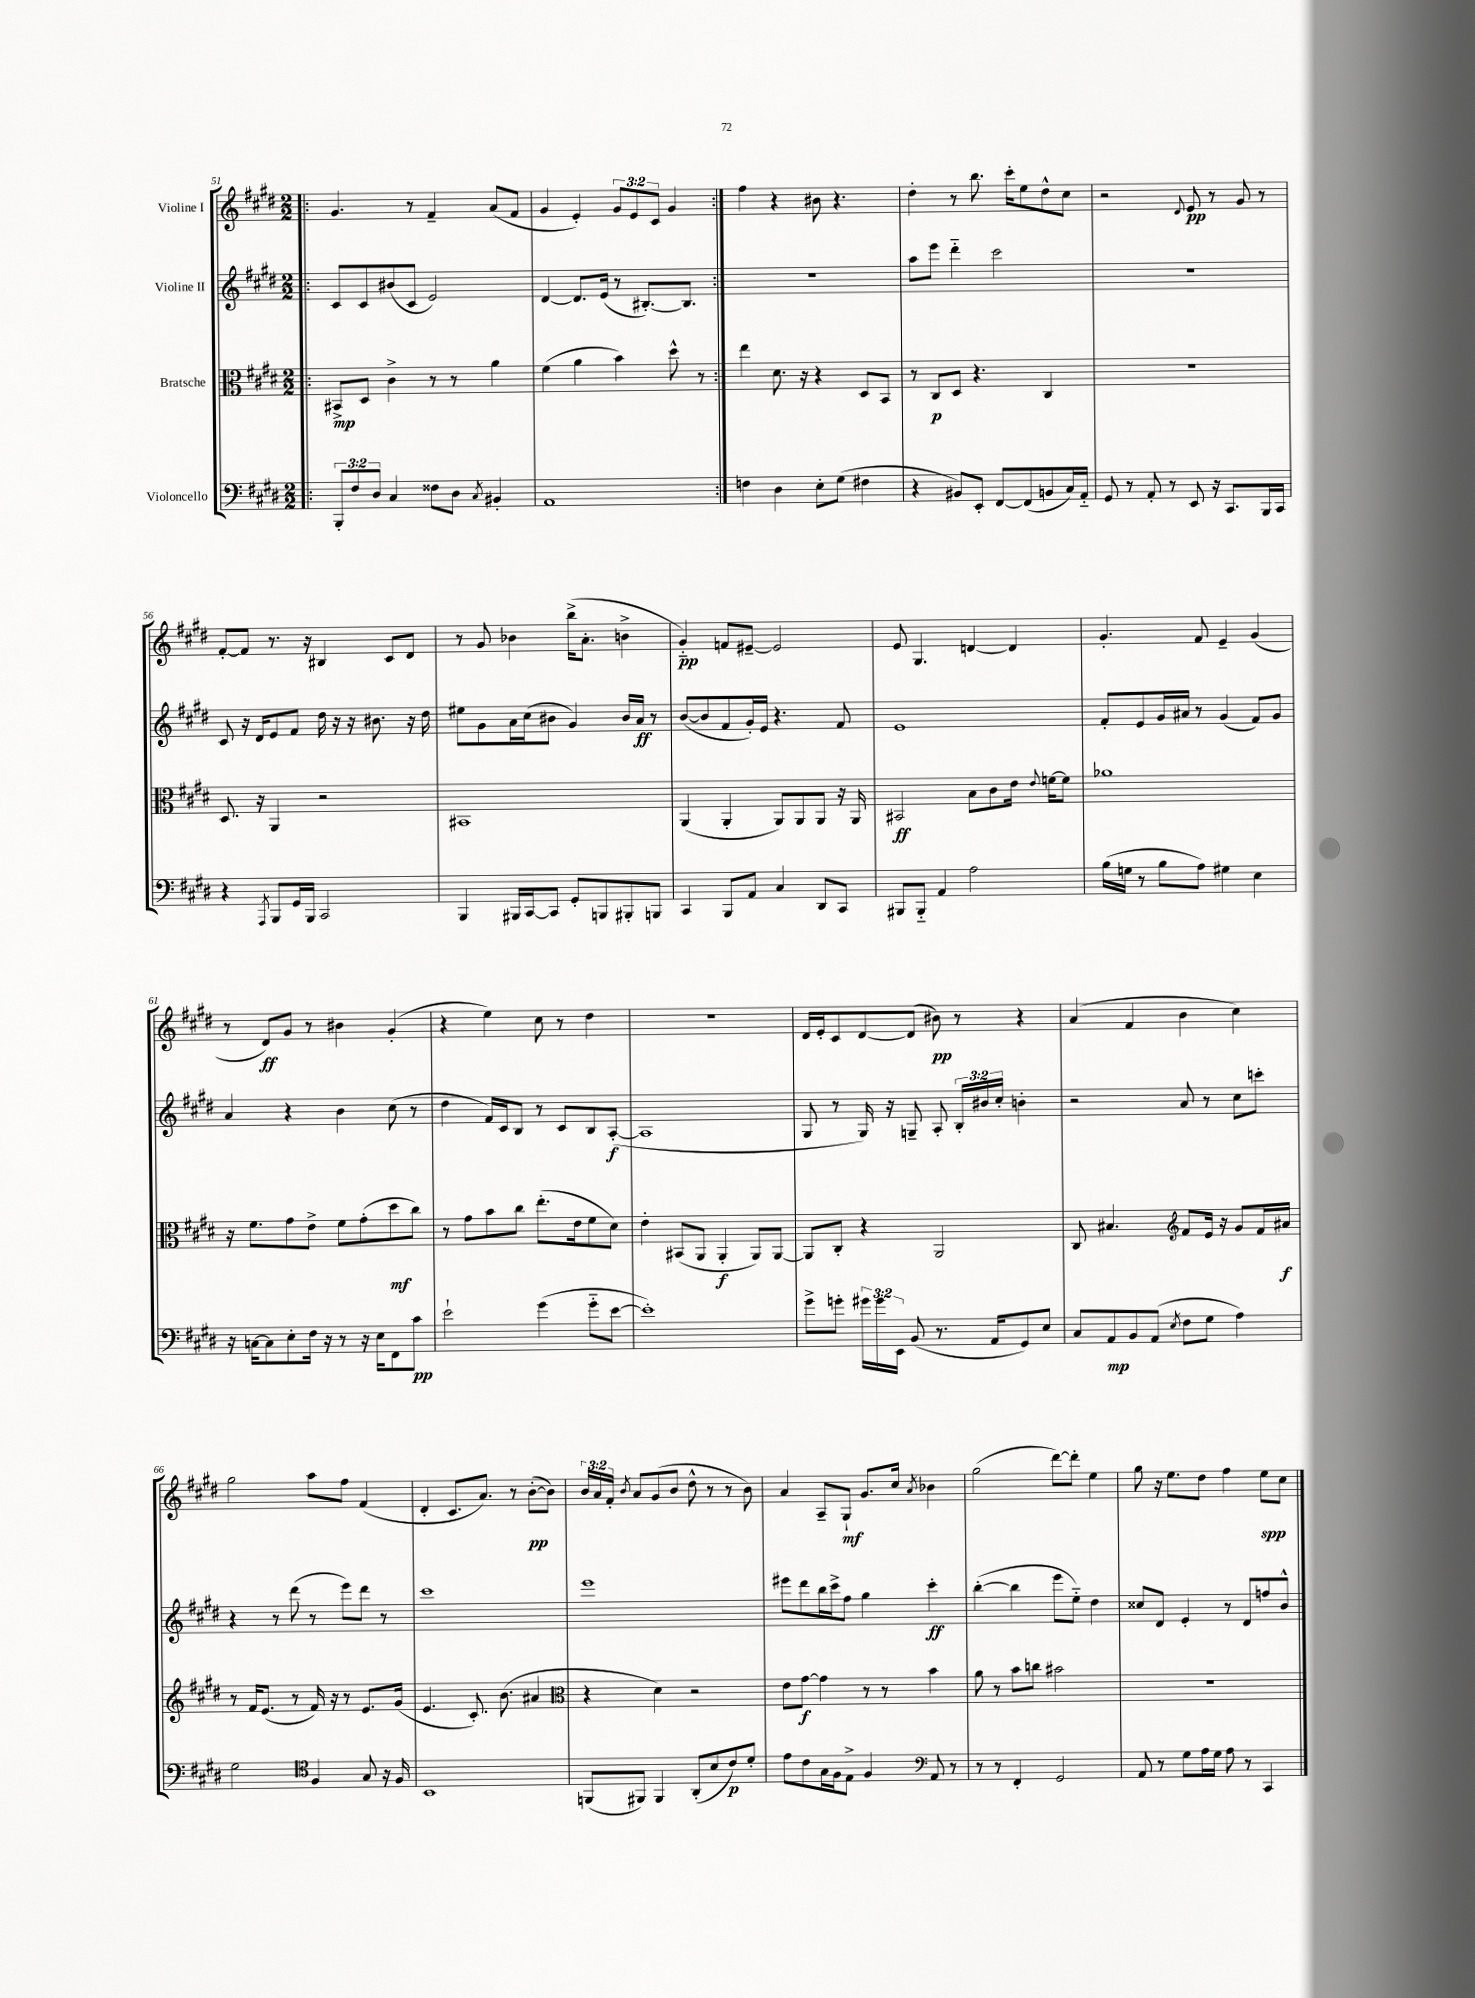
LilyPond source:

<<
\new StaffGroup <<
\new Staff = "s0" \with { instrumentName = "Violine I" } {
    \clef treble \key e \major \numericTimeSignature \time 2/2 \override Staff.TupletNumber.text = #tuplet-number::calc-fraction-text
    \autoBeamOff \repeat volta 2 { \bar ".|:" gis'4. r8 fis'4-- a'8[( fis'8] |
    gis'4 e'4-.) \tuplet 3/2 { gis'8[ e'8 cis'8] } gis'4 | }
    fis''4 r4 bis'8 r4. |
    dis''4-. r8 b''8. cis'''16[-. e''8 dis''8-^ cis''8] |
    r2 \appoggiatura { dis'8 } e'8\pp r8 gis'8 r8 |
    fis'8[~-. fis'8] r8. r16 bis4 cis'8[ dis'8] |
    r8 gis'8 bes'4 b''16[->( a'8.]-. b'4-> |
    gis'4-_\pp) f'8[ eis'8]~-- eis'2 |
    e'8 gis4. d'4~ d'4 |
    gis'4.-. fis'8 e'4-- gis'4( |
    r8 dis'8[\ff) gis'8] r8 bis'4 gis'4-.( |
    r4 e''4) cis''8 r8 dis''4 |
    R1 |
    dis'16[ e'16-. cis'8 dis'8~ dis'8]( bis'8\pp) r8 r4 |
    a'4( fis'4 b'4 cis''4) |
    gis''2 a''8[ fis''8] fis'4( |
    dis'4-. cis'8.[ a'8.]) r8 b'8[~-.\pp( b'8]) |
    \tuplet 3/2 { b'16[ a'16 fis'16]-. } \acciaccatura { b'8 } a'8[ gis'8( b'8] dis''8-^ r8 r8 b'8) |
    a'4 a8[-- gis8]-!\mf gis'8.[ cis''16] \acciaccatura { a'8 } bes'4 |
    gis''2( dis'''8[~) dis'''8]-. e''4 |
    gis''8 r16 e''8.[ dis''8] fis''4 e''8[\spp cis''8] \bar "|." |
}
\new Staff = "s1" \with { instrumentName = "Violine II" } {
    \clef treble \key e \major \numericTimeSignature \time 2/2 \override Staff.TupletNumber.text = #tuplet-number::calc-fraction-text
    \autoBeamOff \repeat volta 2 { \bar ".|:" cis'8[ cis'8 bis'8( cis'8] e'2) |
    dis'4~ dis'8.[ e'16]( r8 bis8.[~-.) bis8.] | }
    R1 |
    a''8[ e'''8] dis'''4-_ cis'''2 |
    R1 |
    cis'8 r16 dis'16[ e'8 fis'8] dis''16 r16 r16 bis'8. r16 dis''16 |
    eis''8[ gis'8 a'16 cis''16( bis'8] gis'4) bis'16[ a'16]\ff r8 |
    b'8[~( b'8 fis'8 gis'16-.) e'16] r4. fis'8 |
    e'1 |
    fis'8[-. e'8 gis'16 ais'16] r8 gis'4( fis'8[) gis'8] |
    a'4 r4 b'4 cis''8( r8 |
    dis''4 fis'16[) cis'16 b8] r8 cis'8[ b8 a8]~-.\f( |
    a1 |
    gis8 r8 gis16) r16 g8-- a8-. \tuplet 3/2 { b16[-. bis'16 cis''16]-. } b'4-. |
    r2 a'8 r8 cis''8[ c'''8]-. |
    r4 r8 dis'''8( r8 e'''8[) dis'''8] r8 |
    cis'''1 |
    e'''1 |
    eis'''8[ dis'''8 b''16 cis'''16-> fis''8] gis''4 cis'''4-.\ff |
    b''4~-.( b''4 e'''8[ e''8]-_) dis''4 |
    cisis''8[ dis'8] e'4-. r8 dis'8[ f''8 b'8]-^ \bar "|." |
}
\new Staff = "s2" \with { instrumentName = "Bratsche" } {
    \clef alto \key e \major \numericTimeSignature \time 2/2
    \autoBeamOff \repeat volta 2 { \bar ".|:" bis,8[->\mp dis8] cis'4-> r8 r8 a'4 |
    fis'4( a'4 b'4) dis''8-^ r8 | }
    e''4 dis'8. r16 r4 dis8[ b,8] |
    r8 cis8[\p dis8] r4. cis4 |
    R1 |
    dis8. r16 a,4 r2 |
    bis,1 |
    a,4( a,4-. a,8[) a,8 a,8] r16 a,16 |
    bis,2\ff b8[ cis'8 e'16] \appoggiatura { e'8 } f'16[~ f'8] |
    aes'1 |
    r16 fis'8.[ gis'8 e'8]-> fis'8[ gis'8-.( dis''8\mf cis''8]) |
    r8 gis'8[ b'8 cis''8] e''8.[-.( e'16 fis'8 dis'8]) |
    e'4-. bis,8[( a,8] a,4-.\f a,8[) a,8]~ |
    a,8[ cis8]-. r4 a,2 |
    cis8 bis4. \clef treble fis'8[ e'16] r16 gis'8[ fis'16 ais'16]\f |
    r8 fis'16[ e'8.]( r8 fis'16) r16 r8 e'8.[ gis'16]( |
    e'4. cis'8.-.) b'8.( ais'4 |
    \clef alto r4 dis'4) r2 |
    e'8[ gis'8]~\f gis'4 r8 r8 b'4 |
    a'8 r8 b'8[ c''8] bis'2 |
    R1 \bar "|." |
}
\new Staff = "s3" \with { instrumentName = "Violoncello" } {
    \clef bass \key e \major \numericTimeSignature \time 2/2 \override Staff.TupletNumber.text = #tuplet-number::calc-fraction-text
    \autoBeamOff \repeat volta 2 { \bar ".|:" \tuplet 3/2 { b,,8[-. fis8 dis8] } cis4 fisis8[ dis8] \acciaccatura { cis8 } bis,4-. |
    a,1 | }
    f4 dis4 e8[-. gis8]( fis4 |
    r4 bis,8[) e,8]-. fis,8[~ fis,8( b,8 cis16) a,16]-_ |
    gis,8 r8 a,8-. r8 e,8 r16 cis,8.[ b,,16 cis,16] |
    r4 \acciaccatura { a,,8 } b,,8[ gis,16 b,,16] cis,2 |
    b,,4 bis,,16[ cis,16~ cis,8] gis,8[-. b,,8 bis,,8-. b,,8] |
    cis,4 b,,8[ a,8] cis4 dis,8[ cis,8] |
    bis,,8[ bis,,8]-_ a,4 a2 |
    b16[( g16] r8 b8[ a8]) gis4 e4 |
    r16 c16[~ c8 e8-. fis16] r16 r8 r16 e16[ fis,8 cis'8]\pp |
    e'2-! gis'4( gis'8[-_ e'8]~ |
    e'1-.) |
    gis'8[-> g'8]-. \tuplet 3/2 { gis'16[ gis'16 e,16] } b,8( r8. a,16[ gis,8) e8] |
    cis8[ a,8\mp b,8 a,8]( \acciaccatura { e8 } fis8[ gis8] a4) |
    gis2 \clef tenor fis4 gis8 r16 fis16 |
    b,1 |
    f,8[( fis,8]) fis,4 a,8[-.( b8 cis'8\p) dis'8]-. |
    e'8[ cis'8 gis16 fis16 e8]-> fis4 \clef bass a,8 r8 |
    r8 r8 fis,4-. gis,2 |
    a,8 r8 gis8[ a16 gis16] a8 r8 cis,4 \bar "|." |
}
>>
>>
\layout { \context { \Score currentBarNumber = #51 } }
